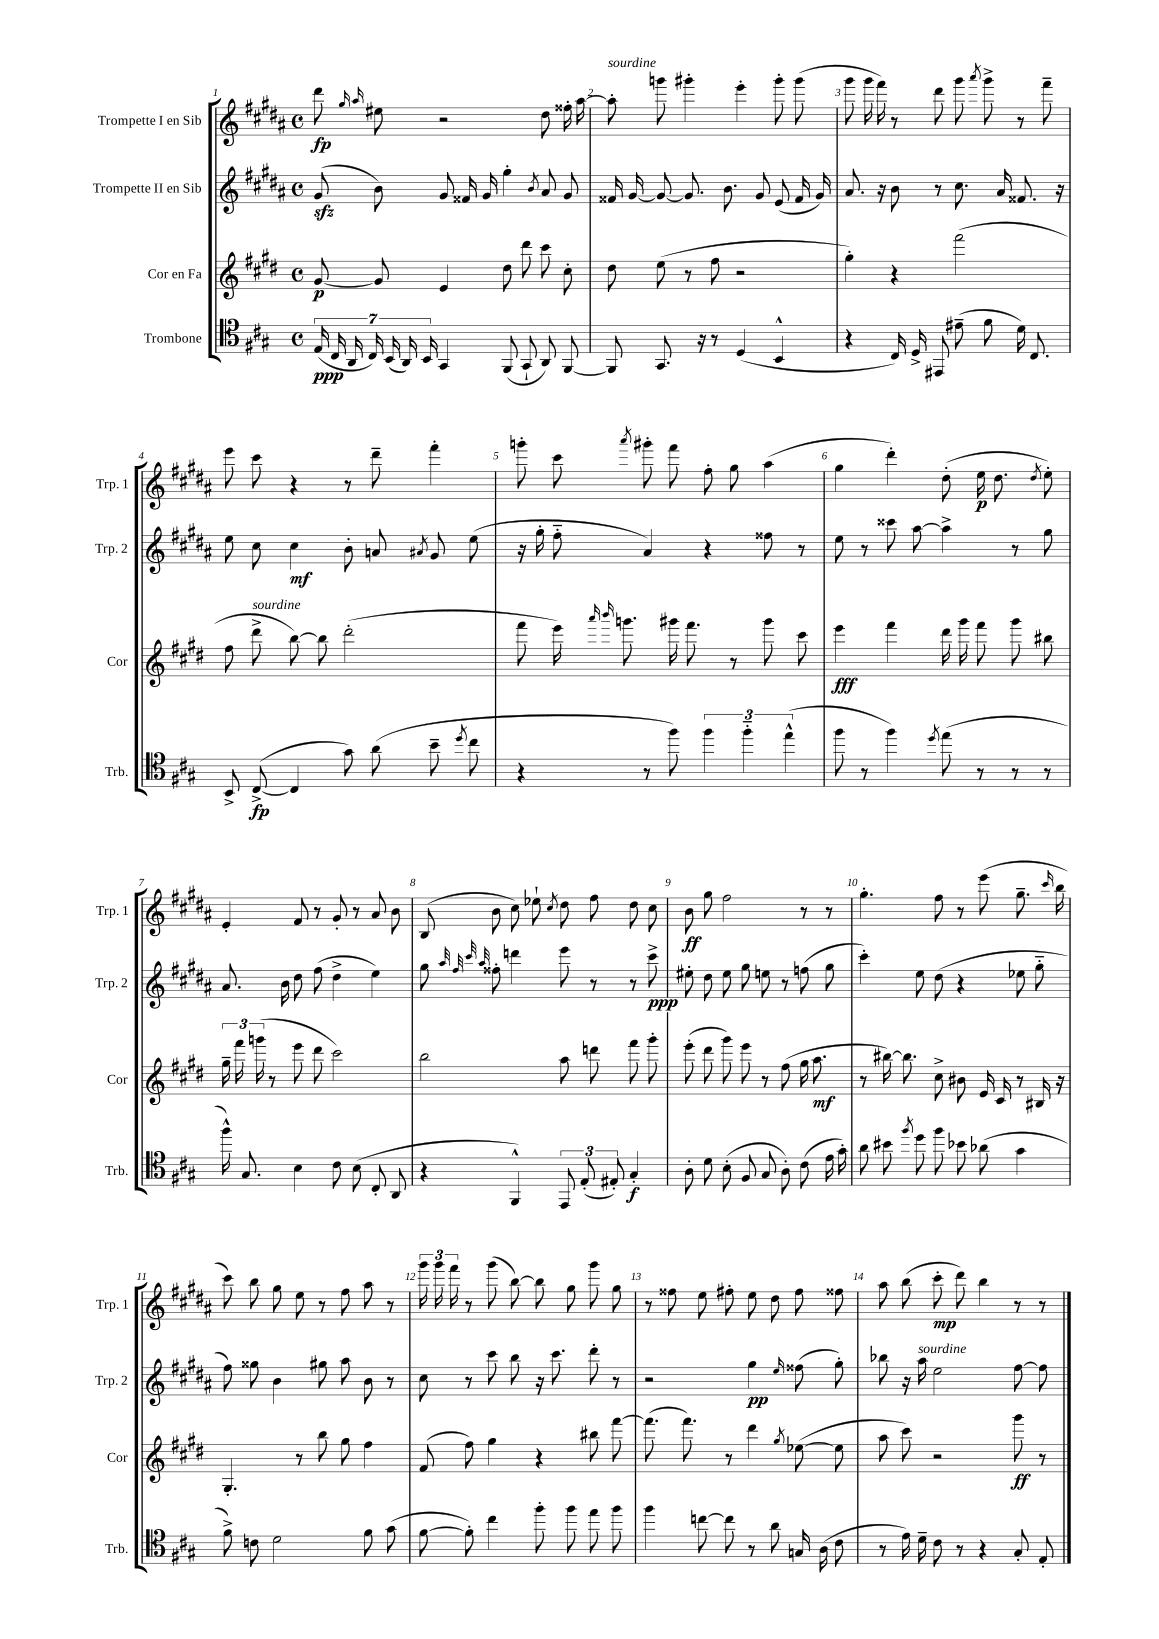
<<
\new StaffGroup <<
\new Staff = "s0" \with { instrumentName = "Trompette I en Sib" shortInstrumentName = "Trp. 1" } {
    \clef treble \key b \major \defaultTimeSignature \time 4/4
    \autoBeamOff dis'''8\fp \grace { gis''16 ais''16 } eis''8 r2 dis''8 fisis''16-. ais''16~ |
    ais''8-.^\markup { \italic "sourdine" } g'''8 gis'''4-. e'''4-. gis'''8-. gis'''8( |
    gis'''8 gis'''16 fis'''16) r8 dis'''8 gis'''8 \acciaccatura { ais'''8 } gis'''8-> r8 fis'''8-- |
    e'''8 cis'''8 r4 r8 dis'''8-- fis'''4-. |
    g'''8-. cis'''8 \acciaccatura { ais'''8 } gis'''8-. fis'''8 fis''8-. gis''8 ais''4( |
    gis''4 dis'''4-.) dis''8-.( e''16\p dis''8. \acciaccatura { dis''8 } e''8-.) |
    e'4-. fis'8 r8 gis'8-. r8 ais'8 b'8 |
    b8( b'8 cis''8) ees''8-! \acciaccatura { cis''8 } dis''8 fis''8 dis''8 cis''8 |
    b'8\ff gis''8 fis''2 r8 r8 |
    gis''4.-. fis''8 r8 e'''8( gis''8.-- \grace { cis'''16 } b''16 |
    cis'''8) b''8 gis''8 e''8 r8 fis''8 ais''8 r8 |
    \tuplet 3/2 { gis'''16 gis'''16 fis'''16 } r8 gis'''8( b''8~) b''8 gis''8 gis'''8 gis''8 |
    r8 fisis''8 e''8 fis''8-. e''8 dis''8 fis''8 fisis''8 |
    ais''8 b''8( cis'''8-.\mp dis'''8) b''4 r8 r8 \bar "|." |
}
\new Staff = "s1" \with { instrumentName = "Trompette II en Sib" shortInstrumentName = "Trp. 2" } {
    \clef treble \key b \major \defaultTimeSignature \time 4/4
    \autoBeamOff gis'8\sfz( b'8) gis'8 fisis'16 gis'16 gis''4-. \acciaccatura { b'8 } ais'8 gis'8 |
    fisis'16 gis'16~ gis'8~ gis'8. b'8. gis'8 e'8( fisis'16 gis'16) |
    ais'8. r16 b'8 r8 cis''8. ais'16 fisis'8. r16 |
    e''8 cis''8 cis''4\mf b'8-. a'8 \acciaccatura { ais'8 } gis'8 e''8( |
    r16 gis''16-. fis''8-_ ais'4) r4 fisis''8 r8 |
    e''8 r8 cisis'''8 ais''8~ ais''4-> r8 gis''8 |
    ais'8. b'16 dis''8 fis''8( dis''4-> e''4) |
    gis''8 \grace { ais''32 fis''32 cis'''32 ais''32 } fisis''8-. d'''4 e'''8 r8 r8 cis'''8->\ppp |
    eis''8-. dis''8 eis''8 gis''8 e''8 r8 f''8( gis''8 |
    cis'''4-.) e''8 dis''8( r4 ees''8 gis''8-_ |
    fis''8) gisis''8 b'4 gis''8 ais''8 b'8 r8 |
    cis''8 r8 cis'''8 b''8 r16 cis'''8. dis'''8-. r8 |
    r2 gis''4\pp \grace { e''16 } fisis''8( gis''8-.) |
    bes''8 r16 ais''16^\markup { \italic "sourdine" } e''2 fis''8~ fis''8 \bar "|." |
}
\new Staff = "s2" \with { instrumentName = "Cor en Fa" shortInstrumentName = "Cor" } {
    \clef treble \key e \major \defaultTimeSignature \time 4/4
    \autoBeamOff gis'8~\p gis'8 e'4 dis''8 dis'''8 cis'''8 cis''8-. |
    dis''8 e''8( r8 fis''8 r2 |
    gis''4-.) r4 fis'''2( |
    fis''8 dis'''8->^\markup { \italic "sourdine" } b''8~) b''8 dis'''2-.( |
    fis'''8 e'''16) \grace { a'''16 b'''16 } g'''8. gis'''16 fis'''8. r8 gis'''8 cis'''8 |
    e'''4\fff fis'''4 dis'''16 gis'''16 fis'''8 gis'''8 bis''8 |
    \tuplet 3/2 { gis''16-- fis'''16 g'''16( } r8 e'''8 dis'''8 cis'''2) |
    b''2 a''8 d'''8 fis'''8 gis'''8-. |
    e'''8-.( dis'''8 gis'''8) e'''8 r8 fis''8( gis''16 a''8.\mf |
    r8 bis''16~) bis''8. cis''8-> bis'8 e'16 cis'16 r8 bis16 r16 |
    gis4.-. r8 b''8 gis''8 fis''4 |
    fis'8( fis''8) gis''4 r4 bis''8 fis'''8~ |
    fis'''8.( fis'''8.) r8 dis'''4 \acciaccatura { gis''8 } ees''8~( ees''8 |
    a''8 cis'''8) r2 gis'''8\ff r8 \bar "|." |
}
\new Staff = "s3" \with { instrumentName = "Trombone" shortInstrumentName = "Trb." } {
    \clef tenor \key a \major \defaultTimeSignature \time 4/4
    \autoBeamOff \tuplet 7/4 { e16\ppp( cis16 a,16 cis16) b,16( a,16) b,16 } gis,4 fis,8( gis,8-! a,8) fis,8~ |
    fis,8 gis,8. r16 r8 d4( b,4-^ |
    r4 cis16) d16-> eis,8 eis'8--( fis'8 d'16) cis8. |
    b,8-> cis8~->\fp( cis4 gis'8) a'8( b'8-- \acciaccatura { d''8 } cis''8 |
    r4 r8 fis''8) \tuplet 3/2 { fis''4 fis''4-_ e''4-^( } |
    fis''8 r8 fis''4) \acciaccatura { d''8 } e''8( r8 r8 r8 |
    fis''16-^) gis8. b4 cis'8 b8( cis8-. a,8 |
    r4 fis,4-^) \tuplet 3/2 { e,8 e8-.( eis8-.) } gis4-.\f |
    a8-. d'8 b8-.( fis8 gis8 a8-.) cis'8( e'16 gis'16-.) |
    a'8 bis'8 \acciaccatura { fis''8 } d''8 fis''8 bes'8 aes'8( gis'4 |
    fis'8->) c'8 d'2 fis'8 gis'8( |
    fis'8~ fis'8-.) cis''4 fis''8-. fis''8 e''8 fis''8 |
    fis''4 c''8~ c''8 r8 a'8 g16 a16( cis'8 |
    r8 e'16) d'16-- cis'8 r8 r4 gis8-. e8-. \bar "|." |
}
>>
>>
\layout { \context { \Score \override BarNumber.break-visibility = ##(#f #t #t) barNumberVisibility = #all-bar-numbers-visible } }
